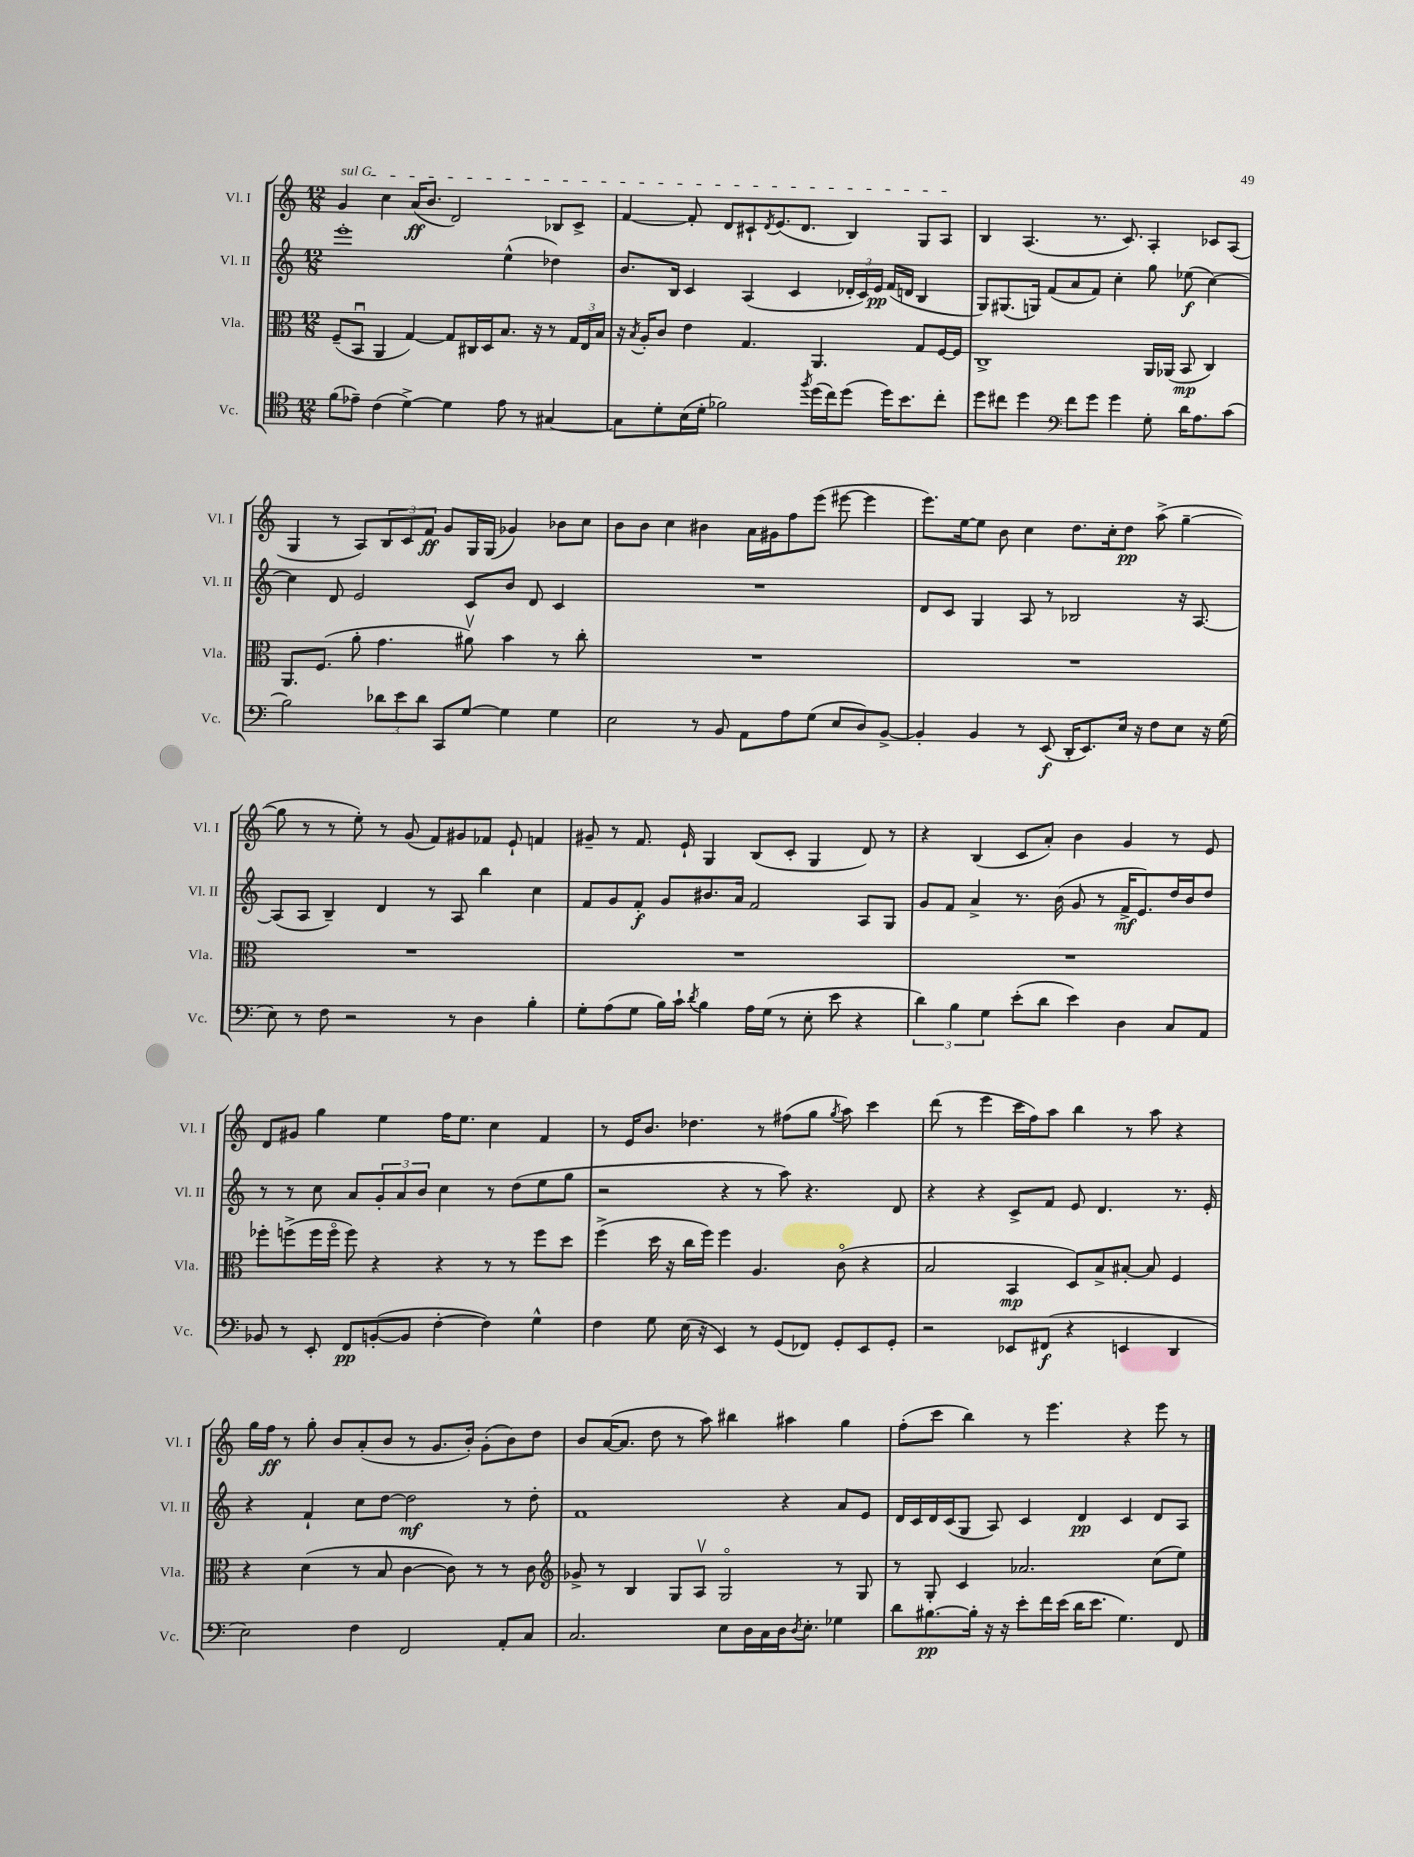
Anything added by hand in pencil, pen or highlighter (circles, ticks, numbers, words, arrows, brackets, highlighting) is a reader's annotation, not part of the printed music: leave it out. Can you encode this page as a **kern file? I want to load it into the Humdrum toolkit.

**kern	**kern	**kern	**kern
*staff4	*staff3	*staff2	*staff1
*clefC4	*clefC3	*clefG2	*clefG2
*k[]	*k[]	*k[]	*k[]
*M12/8	*M12/8	*M12/8	*M12/8
(8f\L	(8F~/L	1eee'	4g/
8e-~\J)	8BBu/J	.	.
(4c\	4AA/	.	4cc\
[4d^\)	[4G/)	.	(16a/LK
.	.	.	8.b/J
4d\]	8G/]L	.	2d/)
.	16C#/L	.	.
.	16D/J	.	.
8e-\	8.B/J	(4ee^^\	.
8r	.	.	.
.	16r	.	.
[4G#/	8r	4dd-\)	8B-/L
.	24G/LL	.	8c^/J
.	24E/	.	.
.	24B/JJ	.	.
=	=	=	=
8G#\]L	16r	8.b/L	[4f/
.	8qB/	.	.
.	16A'/LK	.	.
8d'\	8c/J	.	.
.	.	16B/Jk	.
(16B\L	4e\	4c/	8f'/]
16d'\JJ	.	.	.
2f-\)	.	.	8d/L
.	4.G/	(4A/	8c#`/
.	.	.	8qd/
.	.	.	(8.e/
.	.	4c/	.
.	.	.	8.d/J
8qff/	.	.	.
(16dd\LL	4.AA/	.	.
16cc\J)	.	.	.
(8dd\J	.	24d-'/LL	4B/)
.	.	24c/)	.
.	.	24e/JJ	.
16dd\LK)	.	(16f/LL	.
8.b\	.	16d/JJ	.
.	8G/L	4B/	8G/L
8cc'\J	[16F/L	.	8A/J
.	16F/]JJ	.	.
=	=	=	=
8dd\L	1C^	8G/L)	4B/
8cc#\J	.	(8.G#/	.
4dd\	.	.	(4.A/
.	.	16G/Jk)	.
.	.	(8f/L	.
*clefF4	*	*	*
8f\L	.	8a/	.
8g\J	.	8f/J)	8.r
4g\	.	4cc'\	.
.	.	.	8.c/)
8G'\	16AA/LL	8gg\	4A'/
.	(16AA-/JJ	.	.
16d\LK	8BB/	(8ee-\	.
8.A\	.	.	.
.	4C/)	[4cc\)	8c-/L
(8c\J	.	.	(8A/J
=	=	=	=
2B\)	8.AA/L	4cc\]	4G/
.	(8.F/J	.	.
.	.	8d/	8r
.	8a'\	2e/	8A/L)
12d-\L	4.g\	.	12B/
12e\	.	.	12c/
12d-\J	.	.	12f/J
8CC/L	.	.	8g/L
[8G/J	8a#v\)	8c/L	16G/L
.	.	.	(16G/JJ
4G\]	4b\	8b/J	4g-/)
.	.	8d/	.
4G\	8r	4c/	8b-\L
.	8cc'\	.	8cc\J
=	=	=	=
2E\	1.r	1.r	8b\L
.	.	.	8b\J
.	.	.	4cc\
8r	.	.	4b#\
8BB/	.	.	.
8AA\L	.	.	16a\LL
.	.	.	16g#\J
8A\	.	.	8ff\
(8G\J	.	.	(8eee\J
8E/L	.	.	[8eee#\
8D/)	.	.	4eee#\]
[8BB^/J	.	.	.
=	=	=	=
4BB'/]	1.r	8d/L	8.eee\L)
.	.	8c/J	.
.	.	.	[16ee\k
4BB/	.	4G/	8ee\]J
.	.	.	8b\
8r	.	8A/	4cc\
(8EE/	.	8r	.
16DD'/LK	.	2B-/	8.dd\L
8.EE/)	.	.	.
.	.	.	16cc'\k
16E/Jk	.	.	8dd\J
16r	.	.	.
8F\L	.	.	(8aa^\
8E\J	.	16r	[4gg~\
.	.	[8.A/	.
16r	.	.	.
(16G\	.	.	.
=	=	=	=
8E\)	1.r	(8A/]L	8gg\]
8r	.	8A/J	8r
8F\	.	4B~/)	8r
2r	.	.	8ee'\)
.	.	4d/	8r
.	.	.	(8g/
.	.	8r	8f/L)
8r	.	8A/	8g#/
4D\	.	4bb\	8f-/J
.	.	.	8e`/
4B'\	.	4cc\	4f/
=	=	=	=
8G'\L	1.r	8f/L	8g#~/
(8A\	.	8g/	8r
8G\J	.	8f'/J	8.f/
16B\LL)	.	8g/L	.
16c`\JJ	.	.	16e`/
8qd/	.	.	.
4B\	.	8.b#/	4G/
.	.	16a/Jk	.
16A\LL	.	2f/	(8B/L
(16G\JJ	.	.	.
8r	.	.	8c'/J
8E'\	.	.	4G/
8e\	.	.	.
4r	.	8A/L	8d/)
.	.	8G/J	8r
=	=	=	=
6d\)	1.r	8g/L	4r
.	.	8f/J	.
6B\	.	.	.
.	.	4a^/	(4B/
6G\	.	.	.
(8e'\L	.	8.r	8c/L
8d\J	.	.	8a'/J)
.	.	(16b\	.
4e\)	.	8g/	4b\
.	.	8r	.
4D\	.	16f^/LK	4g/
.	.	8.e/)	.
8C/L	.	16dd/L	8r
.	.	16b/J	.
8AA/J	.	8dd/J	8e/
=	=	=	=
8BB-/	8ff-'\L	8r	8d/L
8r	(8ff^\	8r	8g#/J
8EE'/	16ff\L	8cc\	4gg\
.	16ffo\JJ	.	.
8FF/L	8ff\)	8a/L	.
([8BB'/	4r	12g'/	4ee\
.	.	12a/	.
8BB/]J	.	.	.
.	.	12b/J	.
[4F'\	4r	4cc\	16ff\LK
.	.	.	8.ee\J
4F\])	8r	8r	4cc\
.	8r	(8dd\L	.
4G^^\	8ff\L	8ee\	4f/
.	8dd\J	8gg\J	.
=	=	=	=
4F\	(4ff^\	2r	8r
.	.	.	16e/LK
.	.	.	8.b/J
8G\	16dd\	.	.
.	16r	.	.
(16E\	16cc\LL	.	4.dd-\
16r	16ff\JJ)	.	.
4EE/)	4ff\	4r	.
8r	4.A/	8r	8r
(8GG/L	.	8aa\)	(8ff#\L
8FF-/J)	.	4.r	8gg\J
.	.	.	8qgg/
8GG'/L	(8co\	.	8aa\)
8EE/	4r	.	4ccc\
8GG'/J	.	8d/	.
=	=	=	=
2r	2B/	4r	(8ddd\
.	.	.	8r
.	.	4r	4eee\
8EE-/L	4BB/	8c^/L	16ccc\LL
.	.	.	16ff\J)
(8FF#/J	.	8f/J	8aa\J
4r	8D/L)	8e/	4bb\
.	8B^/	4.d/	.
4EE/	[8B#'/J	.	8r
.	8B#/]	.	8aa\
4DD/	4F/	8.r	4r
.	.	16e'/	.
=	=	=	=
2E\)	4r	4r	16gg\LL
.	.	.	16ff\JJ
.	.	.	8r
.	(4d\	4f`/	8gg'\
.	.	.	8b/L
4F\	8r	8cc\L	(8a'/
.	8B/	[8dd\J	8b/J
2FF/	[4c\	2dd\]	8r
.	.	.	8.g/L
.	8c\])	.	.
.	.	.	16b'/Jk)
.	8r	.	(8g'\L
8AA'/L	8r	8r	8b\)
8C/J	8c\	8dd'\	8dd\J
=	=	=	=
*	*clefG2	*	*
2.C/	8g-^/	1f	8b/L
.	8r	.	([16a/K
.	.	.	8.a/]J
.	4B/	.	.
.	.	.	8dd\
.	8G/L	.	8r
.	8Av/J	.	8aa\)
8E\L	2Go/	.	4bb#\
16D\L	.	.	.
16C\	.	.	.
16D\J	.	4r	4aa#\
8qD/	.	.	.
8.E'\J	.	.	.
4G-\	8r	8a/L	4gg\
.	8G/	8e/J	.
=	=	=	=
8d\L	8r	16d/LL	(8ff'\L
.	.	16c/	.
[8.B#\	8G'/	16d/	8ccc\J
.	.	(16c/J	.
.	4c/	8G/J	4bb\)
16B#'\]Jk	.	.	.
16r	.	8A/)	.
16r	.	.	.
8e'\L	2.a-/	4c/	8r
16f\L	.	.	4.eee\
(16e\JJ	.	.	.
16d\LK	.	4d/	.
8.e\J	.	.	.
4.G\)	.	4c/	4r
.	(8cc\L	8d/L	8eee\
8FF/	8ee\J)	8A/J	8r
==	==	==	==
*-	*-	*-	*-
